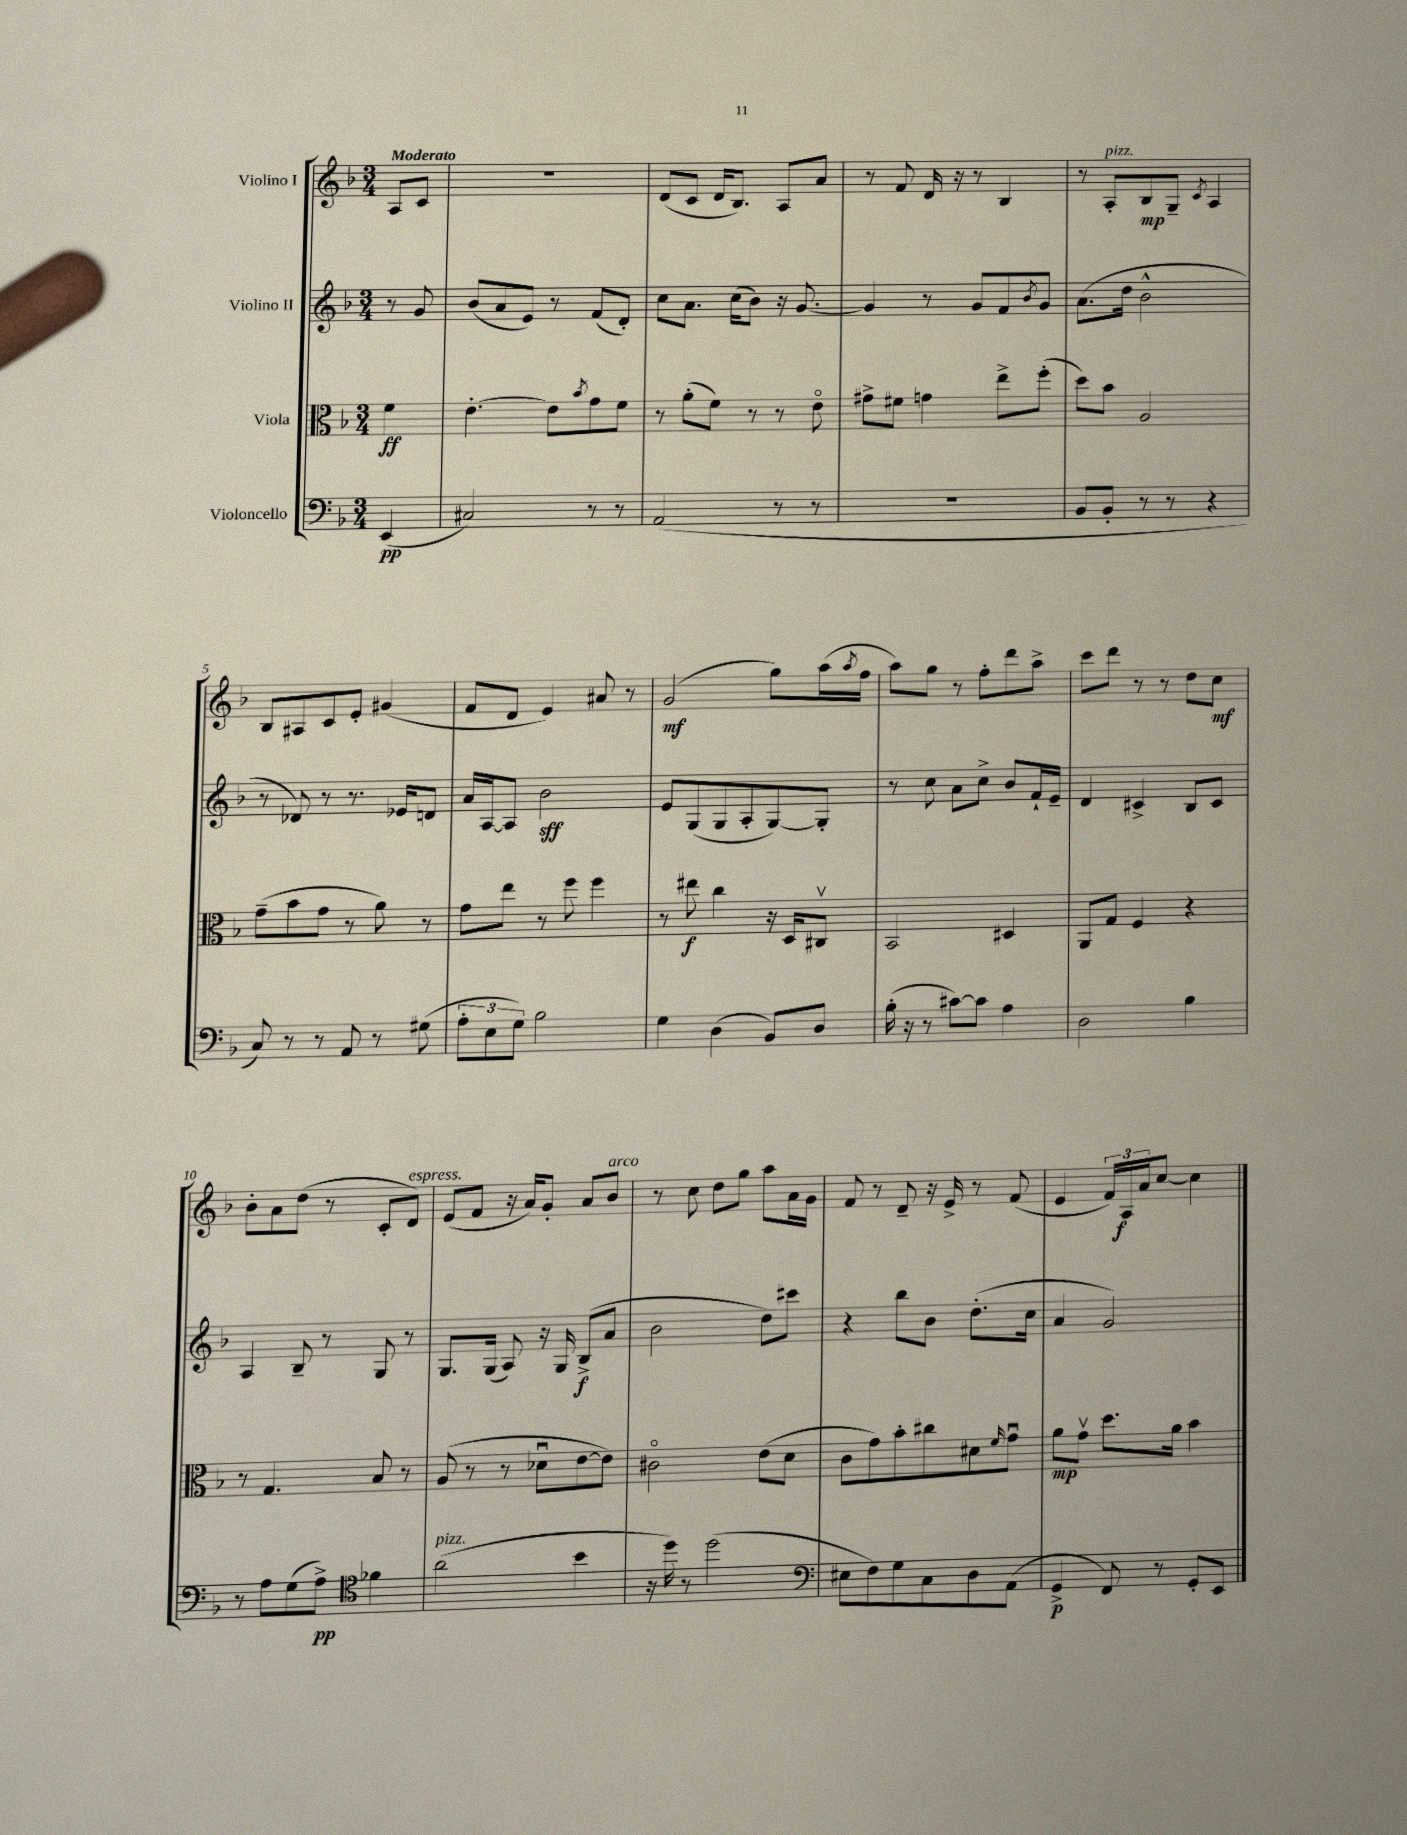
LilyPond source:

<<
\new StaffGroup <<
\new Staff = "s0" \with { instrumentName = "Violino I" } {
    \clef treble \key f \major \numericTimeSignature \time 3/4 \partial 4 \tempo "Moderato"
    a8 c'8 |
    R2. |
    d'8( c'8 d'16 bes8.) a8 a'8 |
    r8 f'8 d'16 r16 r8 bes4 |
    r8 a8-.^\markup { \italic "pizz." } bes8\mp g8-- \acciaccatura { c'8 } a4 |
    bes8 ais8 c'8 e'8-. gis'4( |
    f'8 d'8 e'4) ais'8 r8 |
    g'2\mf( g''8) a''16( \acciaccatura { a''8 } f''16 |
    a''8) g''8 r8 f''8-. d'''8 a''8-> |
    c'''8 d'''8 r8 r8 d''8 c''8\mf |
    bes'8-. a'8 d''8( r8 c'8-. d'8^\markup { \italic "espress." }) |
    e'8( f'8 r16 a'16) g'8-. a'8 bes'8^\markup { \italic "arco" } |
    r8 c''8 d''8 g''8 a''8 a'16 g'16 |
    f'8 r8 d'8-- r16 e'16-> r8 f'8( |
    e'4 \tuplet 3/2 { f'16) a16\f a'16 } c''8~ c''4 \bar "|." |
}
\new Staff = "s1" \with { instrumentName = "Violino II" } {
    \clef treble \key f \major \numericTimeSignature \time 3/4 \partial 4
    r8 g'8 |
    bes'8( a'8 e'8) r8 f'8( d'8-.) |
    c''8 a'8. c''16( bes'8) r16 g'8.~ |
    g'4 r8 g'8 f'8 \acciaccatura { bes'8 } g'8 |
    a'8.( d''16 bes'2-^ |
    r8 des'8) r8 r8. ees'16 d'8 |
    a'16 a16~ a8 bes'2\sff |
    e'8 g8( g8 a8-. g8~) g8-. |
    r8 c''8 a'8 c''8-> bes'8 f'16-! e'16-- |
    d'4 cis'4-> bes8 cis'8 |
    a4 bes8-- r8 g8 r8 |
    g8. g16( a8) r16 g16 bes8->\f( a'8 |
    bes'2 d''8) cis'''8 |
    r4 bes''8 bes'8 d''8.-.( c''16 |
    a'4 g'2) \bar "|." |
}
\new Staff = "s2" \with { instrumentName = "Viola" } {
    \clef alto \key f \major \numericTimeSignature \time 3/4 \partial 4
    f'4\ff |
    e'4.~-. e'8 \acciaccatura { bes'8 } g'8 f'8 |
    r8 a'8-.( f'8) r8 r8 e'8\flageolet |
    gis'8-> fis'8 g'4 e''8-> f''8-.( |
    d''8) bes'8 a2 |
    g'8--( bes'8 g'8 r8 a'8) r8 |
    g'8 e''8 r8 f''8 f''4 |
    r8 eis''8\f c''4 r16 d16 cis8\upbow |
    bes,2 dis4 |
    a,8 g8 f4 r4 |
    r8 g4. bes8 r8 |
    a8( r8 r8 des'8\downbow e'8~ e'8) |
    cis'2\flageolet e'8( d'8 |
    c'8 g'8) bes'8-. cis''8 dis'8 \grace { f'16 } g'8\downbow |
    a'8\mp g'8\upbow d''8. a'16 bes'4 \bar "|." |
}
\new Staff = "s3" \with { instrumentName = "Violoncello" } {
    \clef bass \key f \major \numericTimeSignature \time 3/4 \partial 4
    e,4\pp( |
    cis2) r8 r8 |
    a,2( r8 r8 |
    R2. |
    bes,8 bes,8-. r8 r8 r4 |
    c8) r8 r8 a,8 r8 gis8( |
    \tuplet 3/2 { a8-. e8 g8) } bes2 |
    g4 d4( bes,8) d8 |
    bes16-.( r16 r8 cis'8~) cis'8 a4 |
    d2 bes4 |
    r8 a8 g8( a8->\pp) \clef tenor fes'4 |
    a'2^\markup { \italic "pizz." }( bes'4 |
    r16 d''16) r8 d''2( |
    \clef bass eis8 f8) g8 c8 d8 a,8( |
    g,4->\p f,8) r8 g,8-. e,8 \bar "|." |
}
>>
>>
